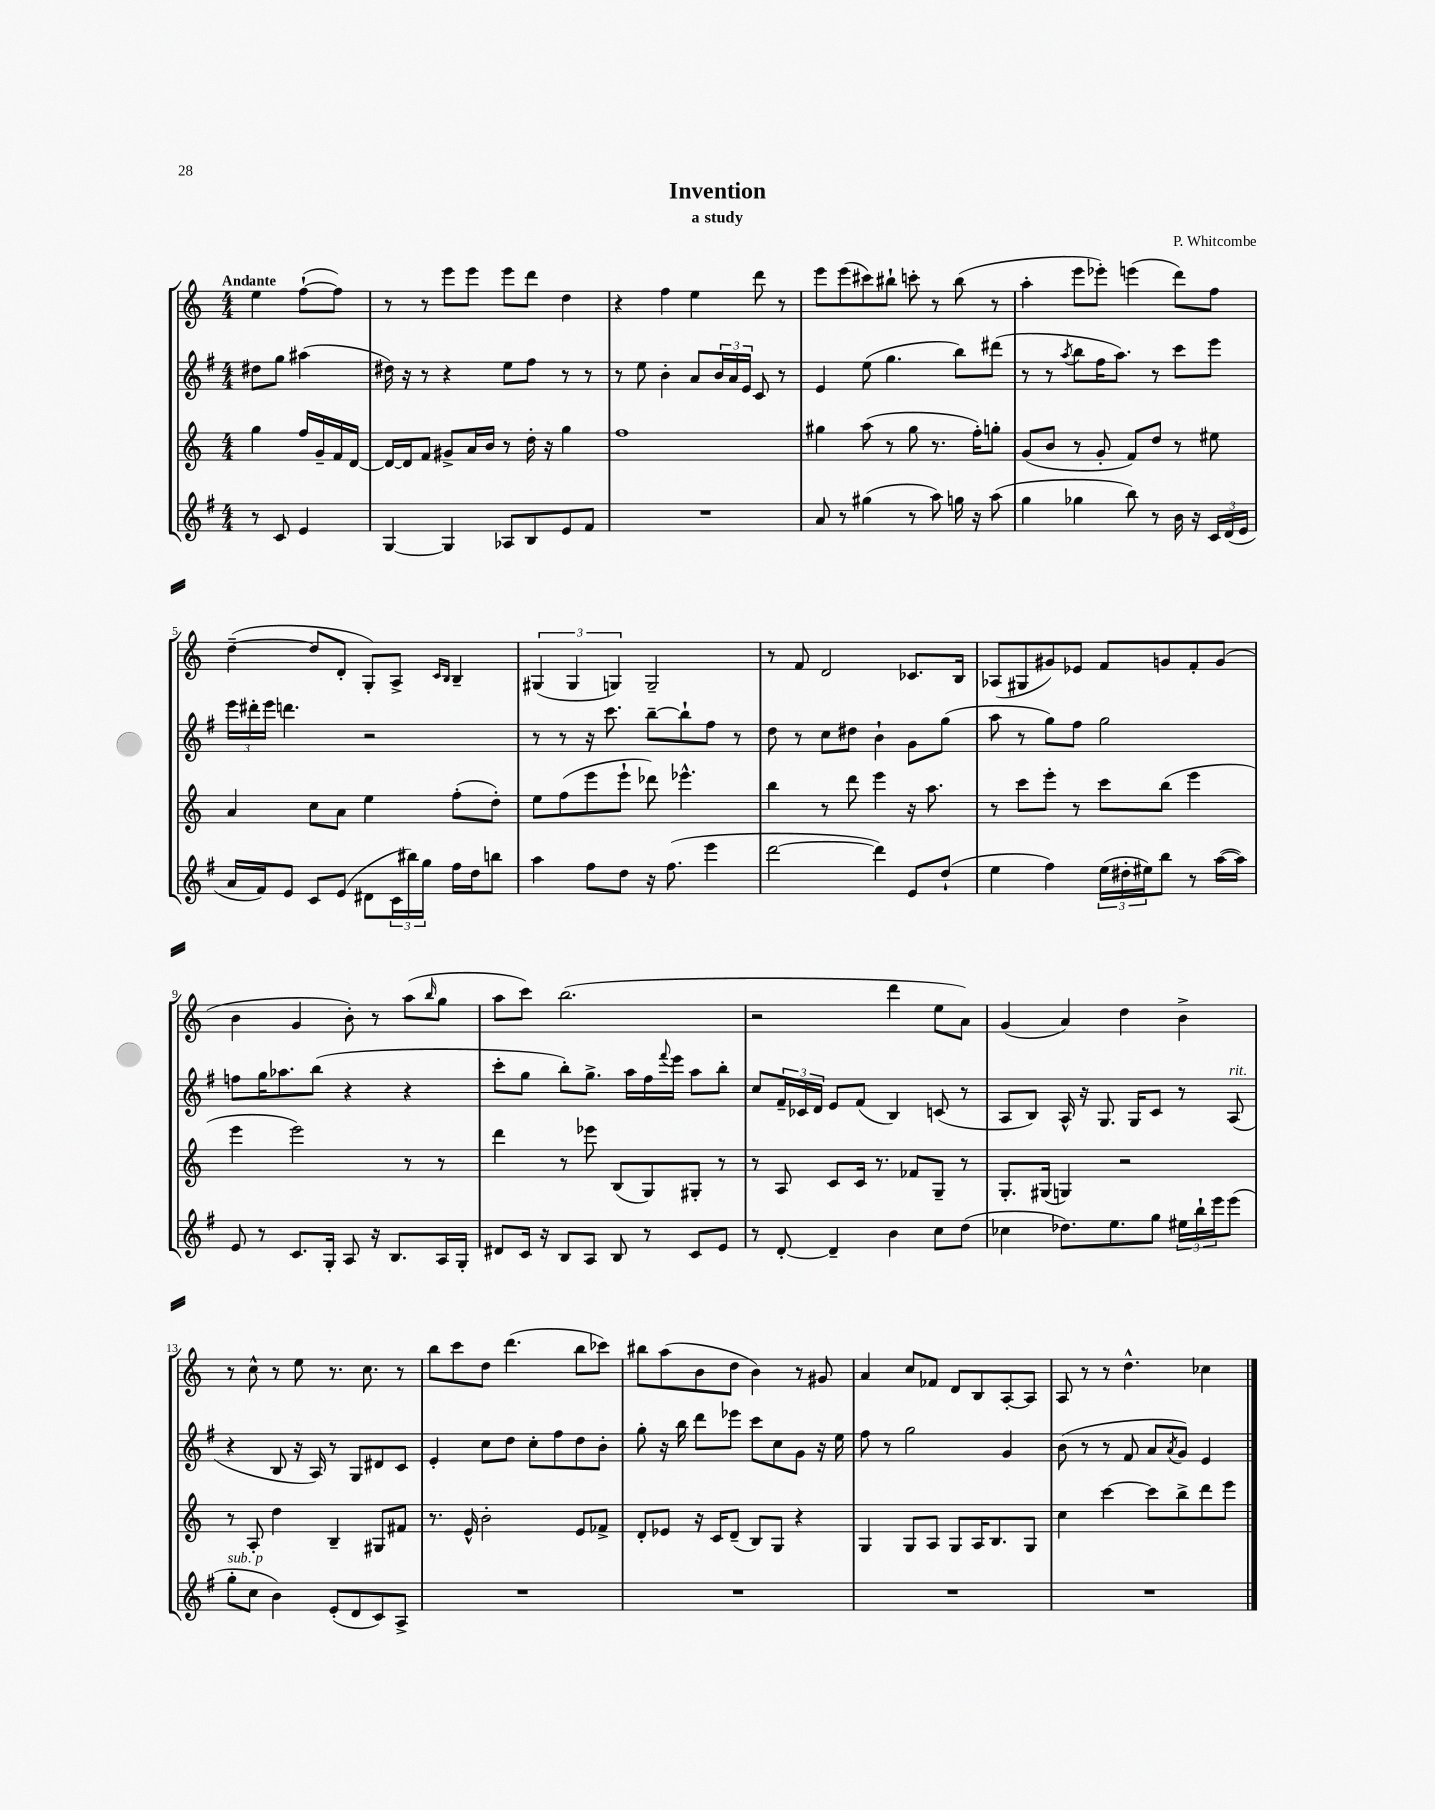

**kern	**kern	**kern	**kern
*part4	*part3	*part2	*part1
*staff4	*staff3	*staff2	*staff1
*clefG2	*clefG2	*clefG2	*clefG2
*k[f#]	*k[]	*k[f#]	*k[]
*M4/4	*M4/4	*M4/4	*M4/4
=	=	=	=
!	!	!	!LO:TX:a:B:t=Andante
8r	4gg\	8dd#X\L	4ee\
8c/	.	8gg\J	.
4e/	16ff/LL	(4aa#X\	([8ff`\L
.	16g~/	.	.
.	16f/	.	8ff\J])
.	[16d/JJ	.	.
=1	=1	=1	=1
[4G/	16d/LL_	16dd#X\)	8r
.	16d/J]	16r	.
.	8f/J	8r	8r
4G/]	8g#X^/L	4r	8eee\L
.	16a/L	.	8eee\J
.	16b/JJ	.	.
8A-X/L	8r	8ee\L	8eee\L
8B/	16dd'\	8ff#\J	8ddd\J
.	16r	.	.
8e/	4gg\	8r	4dd\
8f#/J	.	8r	.
=2	=2	=2	=2
1r	1ff	8r	4r
.	.	8ee\	.
.	.	4b'\	4ff\
.	.	8a/L	4ee\
.	.	24b/L	.
.	.	24a/	.
.	.	24e/JJ	.
.	.	8c/	8ddd\
.	.	8r	8r
=3	=3	=3	=3
8a/	4gg#X\	4e/	8eee\L
8r	.	.	(8eee\
(4gg#X\	(8aa\	(8ee\	8ccc#X\)
.	8r	4.gg\	8bb#X`\J
8r	8gg#\	.	8cccn'\
8aa\)	8.r	.	8r
16ggn\	.	8bb\L)	(8bb#\
16r	16ff'\KL)	.	.
(8aa\	8ggn'\J	(8ddd#X\J	8r
=4	=4	=4	=4
4gg\	(8g/L	8r	4aa'\
.	8b/J	8r	.
.	.	8qaa/	.
4gg-X\	8r	8bb\L	8eee\L
.	8g'/	16ff#\K	8eee-X'\J)
.	.	8.aa\J)	.
8bb\)	8f/L)	.	(4eeen\
8r	8dd/J	8r	.
16b\	8r	8ccc\L	8ddd\L)
16r	.	.	.
24c/LL	8ee#X\	8eee\J	8ff\J
(24d/	.	.	.
24e/JJ	.	.	.
!!LO:LB:g=z
=5	=5	=5	=5
16a/LL	4a/	24eee\LL	([4dd~\
.	.	24ddd#X'\	.
16f#/J)	.	.	.
.	.	24eee\JJ	.
8e/J	.	4.dddn\	.
8c/L	8cc\L	.	8dd/L]
(8e/J	8a\J	.	8d'/J
8d#X\L	4ee\	2r	8G'/L)
24c\L	.	.	8A^/J
24bb#X\)	.	.	.
24gg\JJ	.	.	.
.	.	.	16qqc/LL
.	.	.	16qqB/JJ
16ff#\LL	(8ff'\L	.	4B~/
16dd\J	.	.	.
8bbn\J	8dd'\J)	.	.
=6	=6	=6	=6
4aa\	8ee\L	8r	(6G#X/
.	(8ff\	8r	.
.	.	.	6G#/
8ff#\L	8eee\	16r	.
.	.	8.ccc\	.
.	.	.	6Gn/)
8dd\J	8eee`\J	.	.
16r	8ddd-X\)	[8bb~\L	2G~/
(8.ff#\	.	.	.
.	4.eee-X^^\	8bb`\]	.
4eee\	.	8ff#\J	.
.	.	8r	.
=7	=7	=7	=7
[2ddd\	4bb\	8dd\	8r
.	.	8r	8f/
.	8r	8cc\L	2d/
.	8ddd\	8dd#X\J	.
4ddd\])	4eee\	4b`\	.
8e/L	16r	8g\L	8.c-X/L
.	8.aa\	.	.
(8dd`/J	.	(8gg\J	.
.	.	.	16B/Jk
=8	=8	=8	=8
4ee\	8r	8aa\	(8A-X/L
.	8ccc\L	8r	8G#X/
4ff#\)	8eee'\J	8gg\L)	8g#X/)
.	8r	8ff#\J	8e-X/J
(24ee\LL	8ccc\L	2gg\	8f/L
24dd#X'\	.	.	.
24ee#X\J)	.	.	.
8bb\J	(8bb\J	.	8gn/
8r	4eee\	.	8f'/
([16aa\LL	.	.	(8g/J
16aa\JJ])	.	.	.
!!LO:LB:g=z
=9	=9	=9	=9
8e/	4eee\	8ffn\L	4b\
8r	.	16gg\K	.
.	.	8.aa-X\	.
8.c/L	2eee\)	.	4g/
.	.	(8bb\J	.
16G'/Jk	.	.	.
8A/	.	4r	8b'\)
16r	.	.	8r
8.B/L	.	.	.
.	8r	4r	(8aa\L
.	.	.	16qqbb/
16A/L	8r	.	8gg\J
16G'/JJ	.	.	.
=10	=10	=10	=10
8d#X/L	4ddd\	8ccc'\L	8aa\L
16c/Jk	.	8gg\J	8ccc\J)
16r	.	.	.
8B/L	8r	8bb'\L)	(2.bb\
8A/J	8eee-X\	8.gg^\J	.
8B/	(8B/L	.	.
.	.	16aa\LL	.
8r	8G/)	16ff#\	.
.	.	8qqfff#/	.
.	.	16eee\JJ	.
8c/L	8G#X'/J	8aa\L	.
8e/J	8r	8bb'\J	.
=11	=11	=11	=11
8r	8r	8cc/L	2r
[8d'/	8A/	24f#~/L	.
.	.	24c-X/	.
.	.	24d/JJ	.
4d~/]	8c/L	8e/L	.
.	16c/Jk	(8f#/J	.
.	8.r	.	.
4b\	.	4B/)	4ddd\
.	8f-X/L	.	.
8cc\L	8G~/J	(8cn/	8ee\L
(8dd\J	8r	8r	8a\J)
=12	=12	=12	=12
4cc-X\	8.G'/L	8A/L	(4g/
.	.	8B/J)	.
.	(16G#X/Jk	.	.
8.dd-X\L)	4Gn/)	16A^^/	4a/)
.	.	16r	.
.	.	8.G/	.
8.ee\	.	.	.
.	2r	.	4dd\
.	.	16G/KL	.
8gg\J	.	8c/J	.
24ee#X\LL	.	8r	4b^\
24bb`\	.	.	.
24eee\J	.	.	.
!	!	!LO:TX:a:i:t=rit.	!
(8eee\J	.	(8A/	.
!!LO:LB:g=z
=13	=13	=13	=13
!LO:TX:a:i:t=sub. p	!	!	!
8gg'\L	8r	4r	8r
8cc\J	8A'/	.	8cc^^\
4b\)	4dd\	8B/	8r
.	.	16r	8ee\
.	.	16A/)	.
(8e'/L	4B~/	8r	8.r
8d/	.	8G/L	.
.	.	.	8.cc\
8c/)	8G#X/L	8d#X/	.
8A^/J	8f#X/J	8c/J	8r
=14	=14	=14	=14
1r	8.r	4e'/	8bb\L
.	.	.	8ccc\
.	16e^^/	.	.
.	2b'\	8cc\L	8dd\J
.	.	8dd\J	(4.ddd\
.	.	8cc'\L	.
.	.	8ff#\	.
.	8e/L	8dd\	8bb\L
.	8f-X^/J	8b'\J	8ccc-X\J)
=15	=15	=15	=15
1r	8d'/L	8gg'\	8bb#X\L
.	8e-X/J	16r	(8aa\
.	.	16bb\	.
.	16r	8ddd\L	8b\
.	16c/KL	.	.
.	(8d~/J	8eee-X\J	8dd\J
.	8B/L)	8ccc\L	4b\)
.	8G/J	8cc\	.
.	4r	8g\J	8r
.	.	16r	8g#X/
.	.	16ee\	.
=16	=16	=16	=16
1r	4G/	8ff#\	4a/
.	.	8r	.
.	8G/L	2gg\	8cc/L
.	8A/J	.	8f-X/J
.	8G/L	.	8d/L
.	16A/K	.	8B/
.	8.B/	.	.
.	.	4g/	[8A'/
.	8G/J	.	8A/J]
=17	=17	=17	=17
1r	4cc\	(8b\	8A/
.	.	8r	8r
.	[4ccc\	8r	8r
.	.	8f#/	4.dd^^\
.	8ccc\L]	8a/L	.
.	.	8qa/	.
.	8bb^\	8g/J)	.
.	8ddd\	4e/	4cc-X\
.	8eee\J	.	.
==	==	==	==
*-	*-	*-	*-
